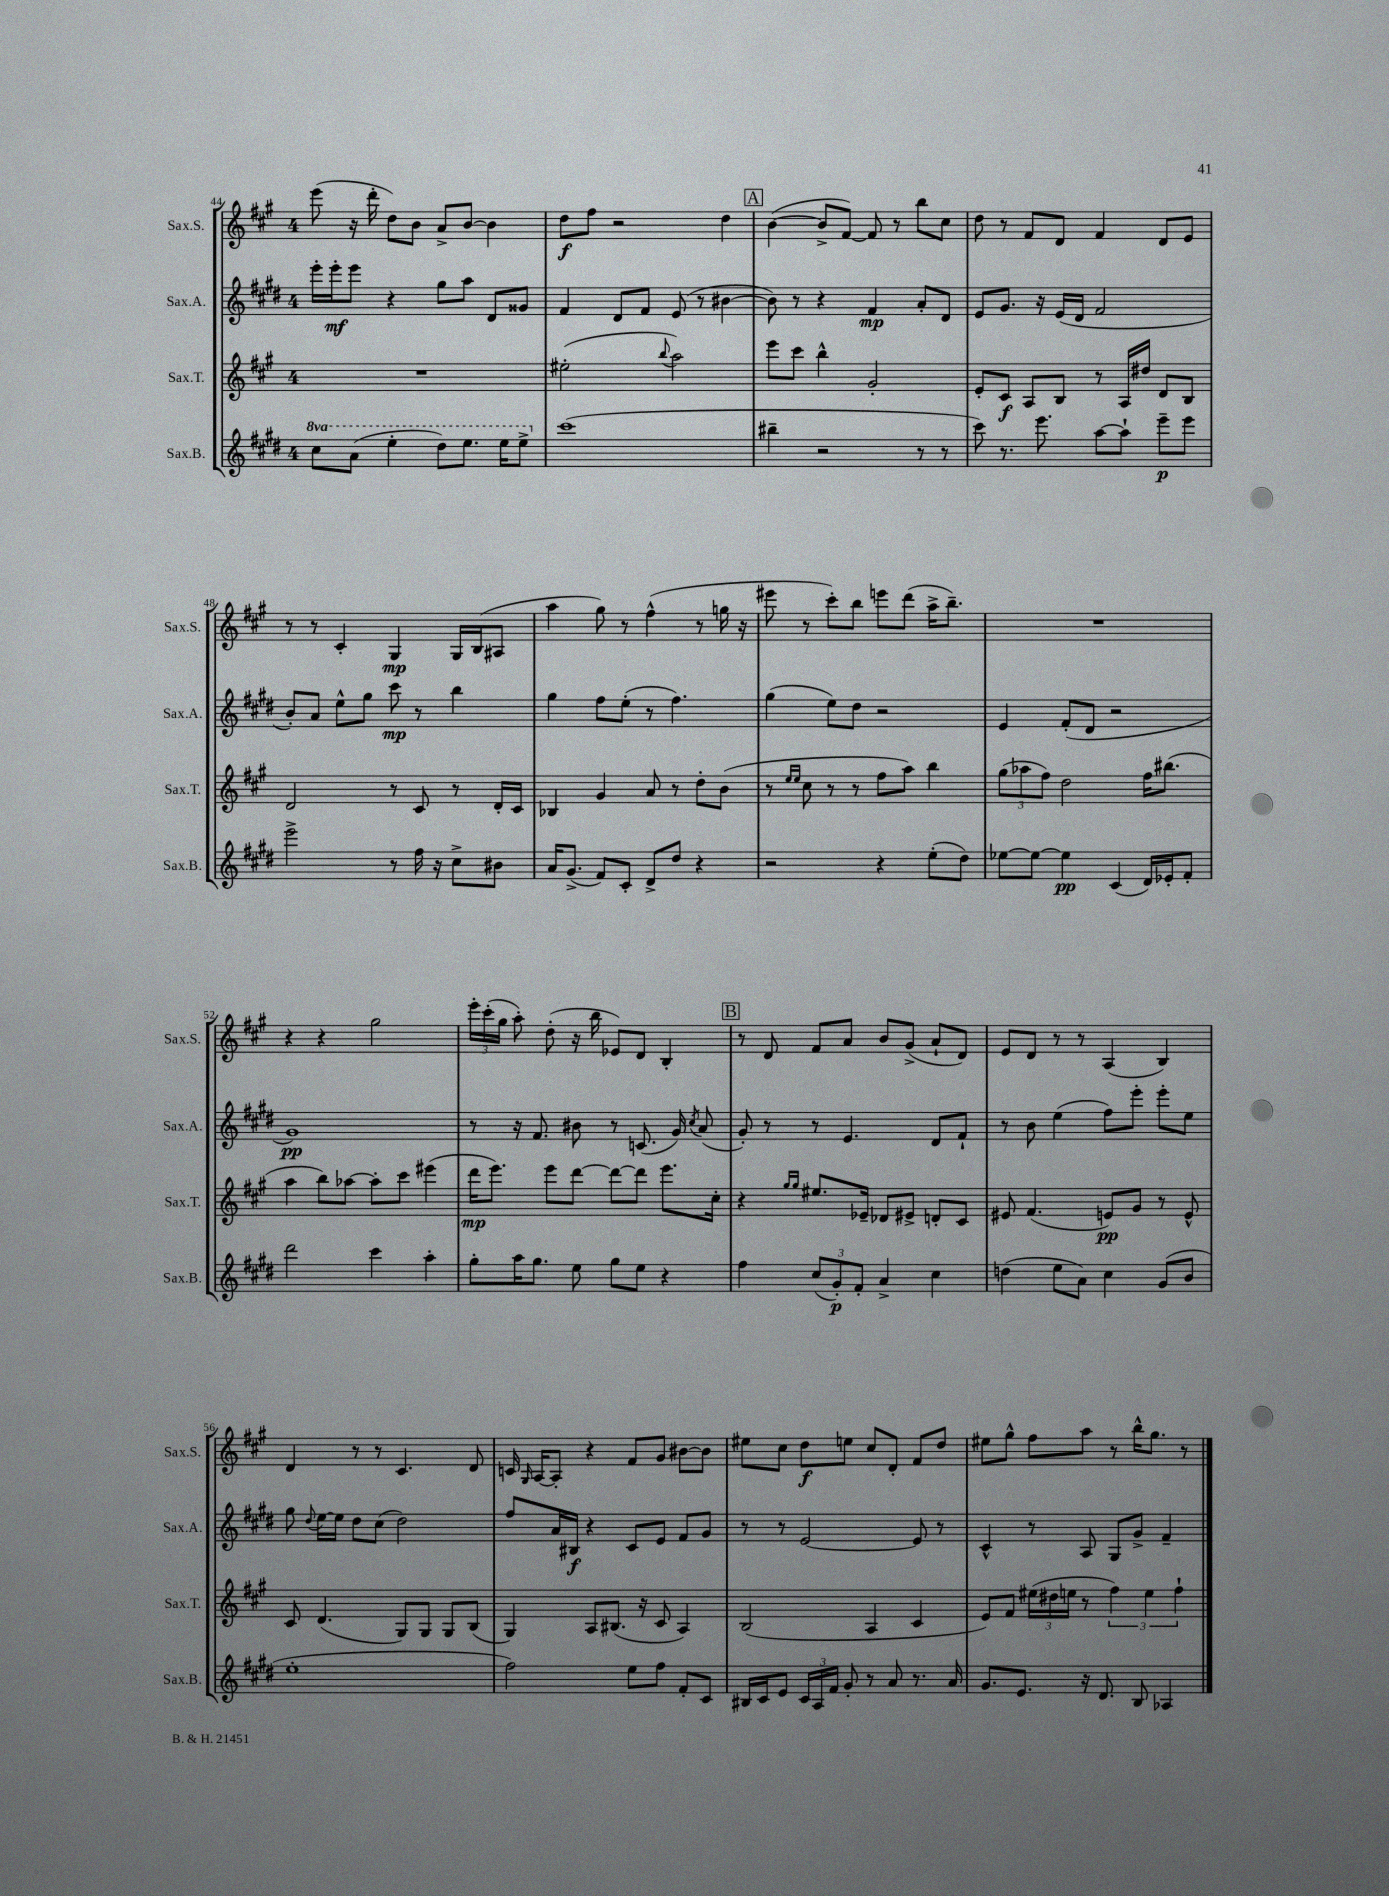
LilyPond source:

<<
\new StaffGroup <<
\new Staff = "s0" \with { instrumentName = "Sax.S." shortInstrumentName = "Sax.S." } {
    \clef treble \key a \major \once \override Staff.TimeSignature.style = #'single-digit \time 4/4
    \autoBeamOff e'''8( r16 d'''16-. d''8[) b'8] a'8[-> b'8]~ b'4 |
    d''8[\f fis''8] r2 d''4 |
    \mark \markup { \box "A" } b'4~( b'8[-> fis'8]~) fis'8 r8 b''8[ cis''8] |
    d''8 r8 fis'8[ d'8] fis'4 d'8[ e'8] |
    r8 r8 cis'4-. gis4\mp gis16[ b16( ais8] |
    a''4 gis''8) r8 fis''4-^( r8 g''16 r16 |
    eis'''8 r8 cis'''8[-.) b''8] e'''8[ d'''8]( a''16[-> b''8.]--) |
    R1 |
    r4 r4 gis''2 |
    \tuplet 3/2 { e'''16[-. cis'''16-.( gis''16] } a''8-.) d''8-.( r16 b''16 ees'8[) d'8] b4-. |
    \mark \markup { \box "B" } r8 d'8 fis'8[ a'8] b'8[ gis'8]->( a'8[-! d'8]) |
    e'8[ d'8] r8 r8 a4( b4) |
    d'4 r8 r8 cis'4. d'8 |
    c'16 \grace { gis16 } a16[~ a8]-. r4 fis'8[ gis'8] bis'8[~ bis'8] |
    eis''8[ cis''8] d''8[\f e''8] cis''8[ d'8]-. fis'8[ d''8] |
    eis''8[ gis''8]-^ fis''8[ a''8] r8 b''16[-^ gis''8.] r8 \bar "|." |
}
\new Staff = "s1" \with { instrumentName = "Sax.A." shortInstrumentName = "Sax.A." } {
    \clef treble \key e \major \once \override Staff.TimeSignature.style = #'single-digit \time 4/4
    \autoBeamOff e'''16[-. e'''16-.\mf e'''8] r4 gis''8[ a''8] dis'8[ gisis'8] |
    fis'4 dis'8[ fis'8] e'8( r8 bis'4~ |
    \mark \markup { \box "A" } bis'8) r8 r4 fis'4\mp a'8[-. dis'8] |
    e'8[ gis'8.] r16 e'16[( dis'16] fis'2 |
    b'8[-.) a'8] e''8[-^ gis''8] cis'''8\mp r8 b''4 |
    gis''4 fis''8[ e''8]-.( r8 fis''4.) |
    gis''4( e''8[) dis''8] r2 |
    e'4 fis'8[-.( dis'8] r2 |
    gis'1\pp) |
    r8 r16 fis'8. bis'8 r8 c'8.( gis'16) \acciaccatura { cis''8 } a'8( |
    \mark \markup { \box "B" } gis'8-.) r8 r8 e'4. dis'8[ fis'8]-! |
    r8 b'8 e''4( fis''8[) e'''8]-. e'''8[-. e''8] |
    gis''8 \appoggiatura { dis''8 } e''16[~ e''16] dis''8[ cis''8]( dis''2) |
    fis''8[ a'16 bis16]\f r4 cis'8[ e'8] fis'8[ gis'8] |
    r8 r8 e'2~ e'8 r8 |
    cis'4-^ r8 a8 gis8[ gis'8]-> fis'4-- \bar "|." |
}
\new Staff = "s2" \with { instrumentName = "Sax.T." shortInstrumentName = "Sax.T." } {
    \clef treble \key a \major \once \override Staff.TimeSignature.style = #'single-digit \time 4/4
    \autoBeamOff R1 |
    eis''2-.( \appoggiatura { b''8 } a''2) |
    \mark \markup { \box "A" } e'''8[ cis'''8] b''4-^ gis'2-. |
    e'8[-. cis'8]\f a8[ b8] r8 a16[ dis''16] d'8[ b8] |
    d'2 r8 cis'8 r8 d'16[-. cis'16] |
    bes4 gis'4 a'8 r8 d''8[-. b'8]( |
    r8 \grace { e''16[ e''16] } cis''8 r8 r8 fis''8[ a''8]) b''4 |
    \tuplet 3/2 { gis''8[( aes''8 fis''8]) } d''2 fis''16[ bis''8.]( |
    a''4 b''8[) aes''8]~ aes''8[-. cis'''8] eis'''4( |
    d'''16[\mp e'''8.]) e'''8[ d'''8]~ d'''8[~ d'''8] e'''8.[ cis''16]-. |
    \mark \markup { \box "B" } r4 \grace { gis''16[ gis''16] } eis''8.[ ees'16]-- des'8[ eis'8]-> d'8[-. cis'8] |
    eis'8 fis'4.( e'8[\pp) gis'8] r8 e'8-^ |
    cis'8 d'4.( gis8[) gis8] gis8[ b8]( |
    gis4) a8[ bis8.]( r16 cis'8 a4) |
    b2( a4 cis'4 |
    e'8[) fis'8] \tuplet 3/2 { eis''16[( dis''16 e''16] } r8 \tuplet 3/2 { fis''4) e''4 fis''4-! } \bar "|." |
}
\new Staff = "s3" \with { instrumentName = "Sax.B." shortInstrumentName = "Sax.B." } {
    \clef treble \key e \major \once \override Staff.TimeSignature.style = #'single-digit \time 4/4 \set Staff.ottavationMarkups = #ottavation-simple-ordinals
    \autoBeamOff \ottava #1 cis'''8[ a''8]( e'''4-. dis'''8[) e'''8.] e'''16[ e'''8]-> \ottava #0 |
    cis'''1( |
    \mark \markup { \box "A" } bis''4-- r2 r8 r8 |
    cis'''8) r8. e'''8. a''8[~ a''8]-! e'''8[--\p e'''8] |
    e'''2-> r8 fis''16 r16 cis''8[-> bis'8] |
    a'16[ gis'8.]->( fis'8[) cis'8]-. dis'8[-> dis''8] r4 |
    r2 r4 e''8[-.( dis''8]) |
    ees''8[~ ees''8]~ ees''4\pp cis'4( dis'16[) ees'16-. fis'8]-. |
    dis'''2 cis'''4 a''4-. |
    gis''8[-. a''16 gis''8.] e''8 gis''8[ e''8] r4 |
    \mark \markup { \box "B" } fis''4 \tuplet 3/2 { cis''8[( gis'8-.\p) fis'8]-. } a'4-> cis''4 |
    d''4( e''8[ a'8]) cis''4 gis'8[( b'8] |
    e''1-. |
    fis''2) e''8[ fis''8] fis'8[-. cis'8] |
    bis16[ cis'16 e'8] \tuplet 3/2 { cis'16[ a16 fis'16] } gis'8-. r8 a'8 r8. a'16 |
    gis'8.[ e'8.] r16 dis'8. b8 aes4 \bar "|." |
}
>>
>>
\layout { \context { \Score currentBarNumber = #44 } }
